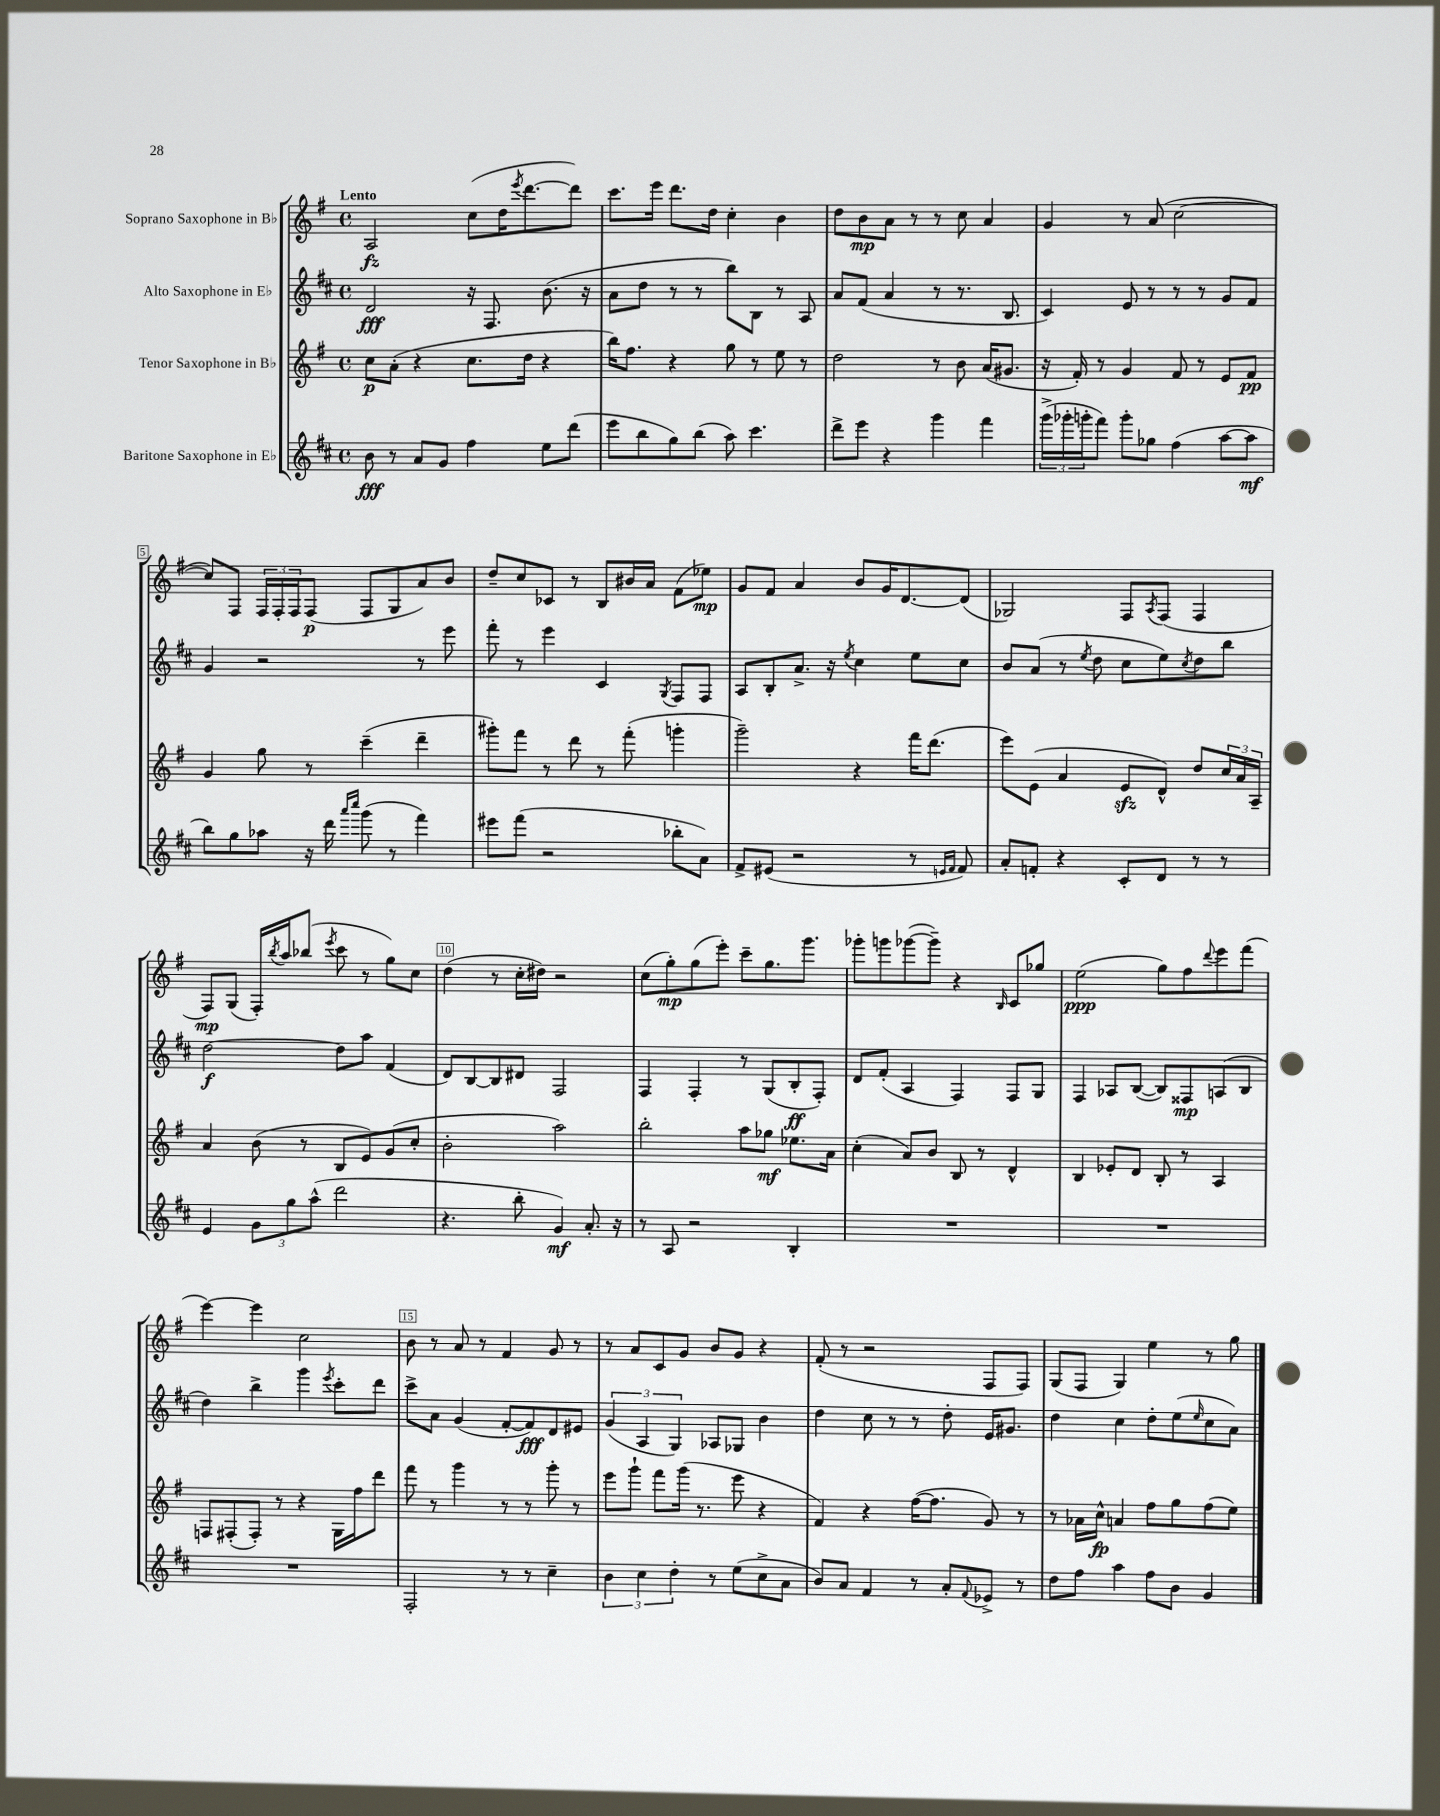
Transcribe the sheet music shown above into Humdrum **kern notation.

**kern	**kern	**kern	**kern
*staff4	*staff3	*staff2	*staff1
*clefG2	*clefG2	*clefG2	*clefG2
*k[f#c#]	*k[f#]	*k[f#c#]	*k[f#]
*M4/4	*M4/4	*M4/4	*M4/4
*met(c)	*met(c)	*met(c)	*met(c)
8b	8cc	2d	2A
8r	(8a'	.	.
8a	4r	.	.
8g	.	.	.
4ff#	8.cc	16r	(8cc
.	.	8.F#	.
.	.	.	16dd
.	.	.	8qeee
.	16dd	.	[8.ddd
8ee	4r	(8.b	.
(8ddd	.	.	8ddd])
.	.	16r	.
=	=	=	=
8eee	16bb)	8a	8.ccc
.	8.ff#	.	.
8bb	.	8dd	.
.	.	.	16eee
8gg)	4r	8r	8.ddd
(8bb	.	8r	.
.	.	.	16dd
8aa)	8gg	8bb)	4cc'
4.ccc#	8r	8B	.
.	8ee	8r	4b
.	8r	8A	.
=	=	=	=
8ddd^	2dd	8a	8dd
8eee	.	(8f#	8b
4r	.	4a	8a
.	.	.	8r
4ggg	8r	8r	8r
.	8b	8.r	8cc
4fff#	(16a	.	4a
.	8.g#	8.B	.
=	=	=	=
(24ggg^	16r	4c#)	4g
24ggg-'	.	.	.
.	16f#')	.	.
24ggg'	.	.	.
8fff#)	8r	.	.
8ggg'	4g	8e	8r
8gg-	.	8r	(8a
(4ff#	8f#	8r	[2cc
.	8r	8r	.
[8aa	8e	8g	.
8aa]	8f#	8f#	.
=	=	=	=
8bb)	4g	4g	8cc])
8gg	.	.	8F#
8aa-	8gg	2r	24F#
.	.	.	24F#'
.	.	.	24F#
16r	8r	.	(8F#
16ddd	.	.	.
16qqaaa	.	.	.
16qqcccc#	.	.	.
(8ggg	(4ccc~	.	8F#
8r	.	.	8G
4fff#)	4ddd~	8r	8a)
.	.	8eee	8b
=	=	=	=
8eee#	8ggg#')	8fff#'	8dd~
(8fff#	8fff#	8r	8cc
2r	8r	4eee	8c-
.	8ddd	.	8r
.	8r	4c#	8B
.	(8fff#'	.	16b#
.	.	.	16a
.	.	8qG	.
8bb-'	4ggg'	8F#	(8f#
8a)	.	8F#	8ee-)
=	=	=	=
8f#^	2ggg~)	8A	8g
(8e#	.	8B'	8f#
2r	.	8.a^	4a
.	.	16r	.
.	.	8qee	.
.	4r	4cc#	8b
.	.	.	16g
.	.	.	[8.d
8r	16fff#	8ee	.
.	(8.ddd	.	.
16qqe	.	.	.
16qqf#	.	.	.
8f#)	.	8cc#	(8d]
=	=	=	=
8a'	8eee)	8b	2G-)
8f'	(8e	(8a	.
4r	4a	8r	.
.	.	8qee	.
.	.	8dd	.
8c#'	8e	8cc#	8F#
.	.	.	8qA
8d	8d^^)	8ee)	(8F#
.	.	8qcc#	.
8r	8dd	8dd	4F#
8r	24cc	8bb	.
.	24a	.	.
.	24A~	.	.
=	=	=	=
4e	4a	[2dd	8F#)
.	.	.	(8G
12g	(8b	.	16F#')
.	.	.	8qbb
.	.	.	16aa
12gg	.	.	.
.	8r	.	(8bb-
(12aa^^	.	.	.
.	.	.	8qeee
2ddd	8B	8dd]	8ccc
.	8e)	8aa	8r
.	(8g	(4f#	8gg)
.	8cc'	.	8cc
=	=	=	=
4.r	2b'	8d)	(4dd
.	.	[8B	.
.	.	8B]	8r
8bb'	.	8d#	16cc'
.	.	.	16dd#)
4g)	2aa)	2F#	2r
8.a'	.	.	.
16r	.	.	.
=	=	=	=
8r	2bb'	4F#	(8cc
8A	.	.	8gg')
2r	.	4F#'	(8gg
.	.	.	8eee')
.	8aa	8r	8ccc~
.	8gg-	(8G	8.gg
4B'	8.ee-	8B'	.
.	.	.	8.ggg
.	.	8F#')	.
.	16a	.	.
=	=	=	=
1r	(4cc'	8d	8ggg-'
.	.	(8f#'	8ggg
.	8a)	4A	([8ggg-
.	8b	.	8ggg-~])
.	8B	4F#)	4r
.	8r	.	.
.	.	.	16qqB
.	4d^^	8F#	8c
.	.	8G	8gg-
=	=	=	=
1r	4B	4F#	(2ee
.	8e-'	8A-	.
.	8d	([8B	.
.	8B'	8B])	8gg)
.	8r	8F##	8ff#
.	.	.	8qqddd
.	4A	(8A	8eee
.	.	8B	(8fff#
=	=	=	=
1r	8F	4dd)	[4eee)
.	(8F#'	.	.
.	8F#')	4bb^	4eee]
.	8r	.	.
.	4r	4ggg	2cc
.	.	8qeee	.
.	16G	8ccc#'	.
.	16ff#	.	.
.	8ddd	8ddd	.
=	=	=	=
2F#'	8fff#	8ccc#^	8b
.	8r	8a	8r
.	4ggg	(4g	8a
.	.	.	8r
8r	8r	[8f#'	4f#
8r	8r	8f#])	.
4cc#~	8ggg'	8d	8g
.	8r	8e#	8r
=	=	=	=
6b	8eee	(6g	8r
.	8ggg`	.	8a
6cc#	.	6A	.
.	8fff#	.	8c
6dd'	.	6G)	.
.	(16ggg	.	8g
.	8.r	.	.
8r	.	8A-	8b
(8ee	8eee	8G-	8g
8cc#^	4r	4b	4r
8a	.	.	.
=	=	=	=
8b)	4f#)	4dd	(8f#'
8a	.	.	8r
4f#	4r	8cc#	2r
.	.	8r	.
8r	([16ff#	8r	.
.	8.ff#]	.	.
8a'	.	8dd'	.
8qqf#	.	.	.
8e-^	8g)	16e	8F#
.	.	8.g#	.
8r	8r	.	8F#)
=	=	=	=
8dd	8r	4dd	(8G
8ff#	16a-	.	8F#
.	16cc^^	.	.
4aa	4a	4cc#	4G)
8ff#	8ff#	8dd'	4ee
8b	8gg	(8ee	.
.	.	16qqee	.
4g	(8ff#	8cc#	8r
.	8ee)	8a)	8gg
==	==	==	==
*-	*-	*-	*-
